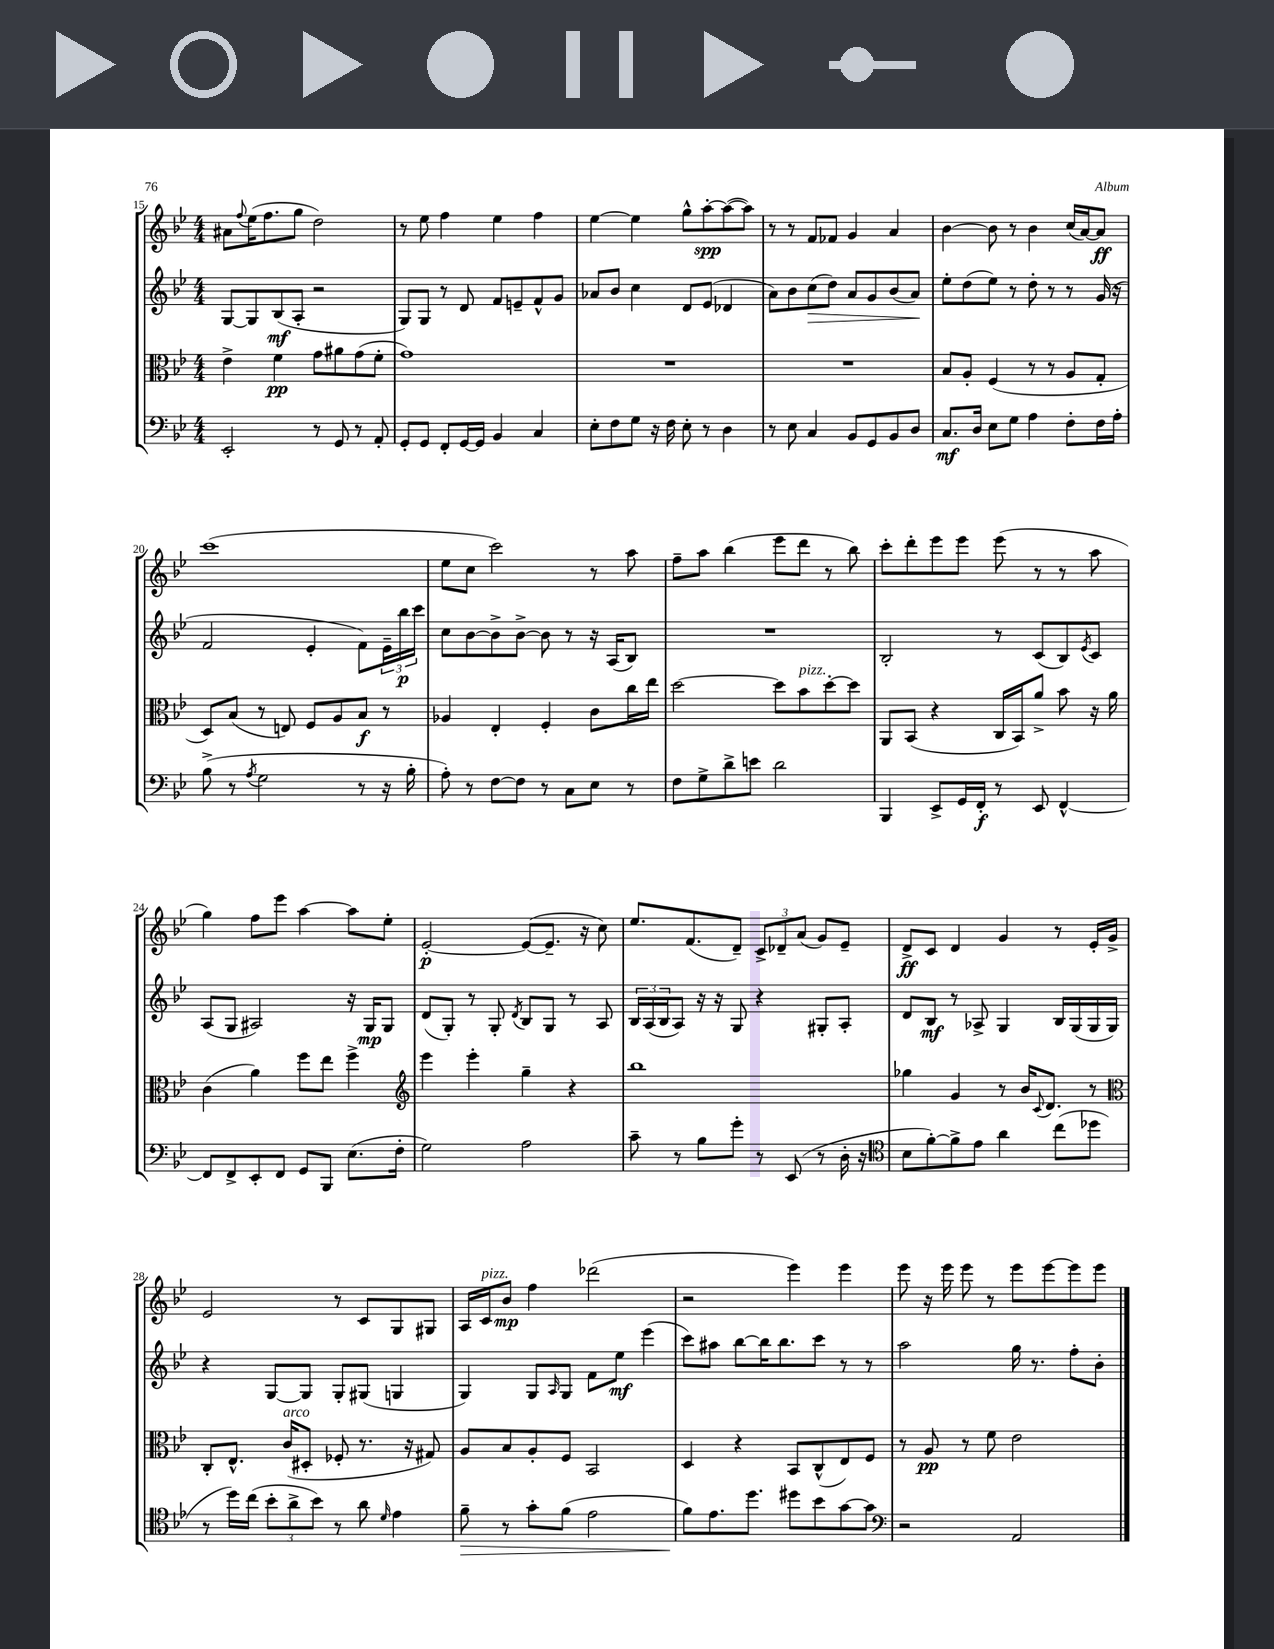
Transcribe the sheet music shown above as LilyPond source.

<<
\new StaffGroup <<
\new Staff = "s0" {
    \clef treble \key bes \major \numericTimeSignature \time 4/4
    ais'8 \appoggiatura { f''8 } ees''16( f''8. g''8 d''2) |
    r8 ees''8 f''4 ees''4 f''4 |
    ees''4~ ees''4 g''8-^ a''8~-.\spp a''8~( a''8) |
    r8 r8 f'8 fes'8 g'4 a'4 |
    bes'4~ bes'8 r8 bes'4 c''16( a'16~) a'8\ff |
    c'''1( |
    ees''8 c''8 c'''2) r8 a''8 |
    f''8-- a''8 bes''4( ees'''8 d'''8 r8 bes''8) |
    c'''8-. d'''8-. ees'''8 ees'''8 ees'''8( r8 r8 a''8 |
    g''4) f''8 ees'''8 a''4~ a''8 ees''8-. |
    ees'2~-.\p ees'8~( ees'8.-- r16 c''8) |
    ees''8. f'8.( d'8--) \tuplet 3/2 { c'8-> des'8-- a'8( } g'8) ees'8-- |
    d'8->\ff c'8 d'4 g'4 r8 ees'16-. g'16-> |
    ees'2 r8 c'8 g8 gis8 |
    a16 c'16^\markup { \italic "pizz." } bes'8\mp f''4 des'''2( |
    r2 ees'''4) ees'''4 |
    ees'''8 r16 ees'''16 ees'''8 r8 ees'''8 ees'''8~ ees'''8 ees'''8 \bar "|." |
}
\new Staff = "s1" {
    \clef treble \key bes \major \numericTimeSignature \time 4/4
    g8~ g8 bes8\mf( a8-. r2 |
    g8) g8 r8 d'8 f'8 e'8-- f'8-^ g'8 |
    aes'8 bes'8 c''4 d'8 ees'8( des'4 |
    a'8) bes'8 c''8\>( d''8) a'8 g'8 bes'8( a'8\!) |
    ees''8-. d''8( ees''8) r8 d''8-. r8 r8 g'16( r16 |
    f'2 ees'4-. f'8) \tuplet 3/2 { ees'16-- bes''16\p c'''16 } |
    c''8 bes'8~ bes'8-> bes'8~-> bes'8 r8 r16 a16( bes8) |
    R1 |
    bes2-. r8 c'8( bes8) \acciaccatura { ees'8 } c'8 |
    a8( g8 ais2) r16 g16\mp g8 |
    d'8( g8-.) r8 g8-. \acciaccatura { d'8 } bes8 g8 r8 a8 |
    \tuplet 3/2 { bes16 a16( bes16 } a8) r16 r16 g8 r4 gis8-. a8-. |
    d'8 bes8\mf r8 aes8-> g4 bes16 g16( g16 g16) |
    r4 g8~ g8 g8-. gis8( g4 |
    g4) g8 \grace { a16 } g8 f'8 ees''8\mf ees'''4( |
    c'''8) ais''8 bes''8~ bes''16 bes''8. c'''8 r8 r8 |
    a''2 g''16 r8. f''8-. bes'8-. \bar "|." |
}
\new Staff = "s2" {
    \clef alto \key bes \major \numericTimeSignature \time 4/4
    ees'4-> f'4\pp g'8 ais'8 g'8( f'8-. |
    g'1) |
    R1 |
    R1 |
    bes8 a8-. f4( r8 r8 a8 g8-. |
    d8) bes8( r8 e8) f8 a8 bes8\f r8 |
    aes4 ees4-. f4-. c'8 c''16 ees''16 |
    d''2~ d''8 bes'8^\markup { \italic "pizz." } d''8~-. d''8 |
    a,8 bes,8( r4 c16 bes,16) a'8-> bes'8 r16 a'16 |
    c'4( a'4) f''8 ees''8 f''4-> |
    \clef treble ees'''4 ees'''4-. g''4-- r4 |
    bes''1 |
    ges''4 g'4 r8 bes'16 \appoggiatura { c'8 } d'8. r8 |
    \clef alto c8-. ees8.-^ c'16^\markup { \italic "arco" }( dis8-. fes8-. r8. r16 gis8) |
    a8 bes8 a8-. f8 bes,2 |
    d4 r4 bes,8 c8-^( ees8) f8 |
    r8 a8\pp r8 f'8 ees'2 \bar "|." |
}
\new Staff = "s3" {
    \clef bass \key bes \major \numericTimeSignature \time 4/4
    ees,2-. r8 g,8 r8 a,8-. |
    g,8-. g,8 f,8-. g,16~ g,16 bes,4 c4 |
    ees8-. f8 g8 r16 f16 ees8-. r8 d4 |
    r8 ees8 c4 bes,8 g,8 bes,8 d8 |
    c8.\mf d16 ees8 g8 a4 f8-. f16 a16-. |
    bes8->( r8 \acciaccatura { a8 } g2 r8 r16 bes16-. |
    a8-.) r8 f8~ f8 r8 c8 ees8 r8 |
    f8 g8-> d'8-> e'8 d'2 |
    bes,,4 ees,8-> g,16 f,16-.\f r8 ees,8 f,4~-^ |
    f,8 f,8-> ees,8-. f,8 g,8 bes,,8 ees8.( f16-. |
    g2) a2 |
    c'8-- r8 bes8 g'8-. r8 ees,8( r8 d16-. r16 |
    \clef tenor bes8 f'8~-.) f'8-> ees'8 a'4 c''8( des''8 |
    r8 d''16) c''16( \tuplet 3/2 { bes'8-. a'8-> bes'8) } r8 a'8 \grace { d'16 } ees'4 |
    f'8--\> r8 g'8-. f'8( ees'2 |
    f'8\!) ees'8. d''8. dis''8 bes'8 g'8~ g'8 |
    \clef bass r2 a,2 \bar "|." |
}
>>
>>
\layout { \context { \Score currentBarNumber = #15 } }
